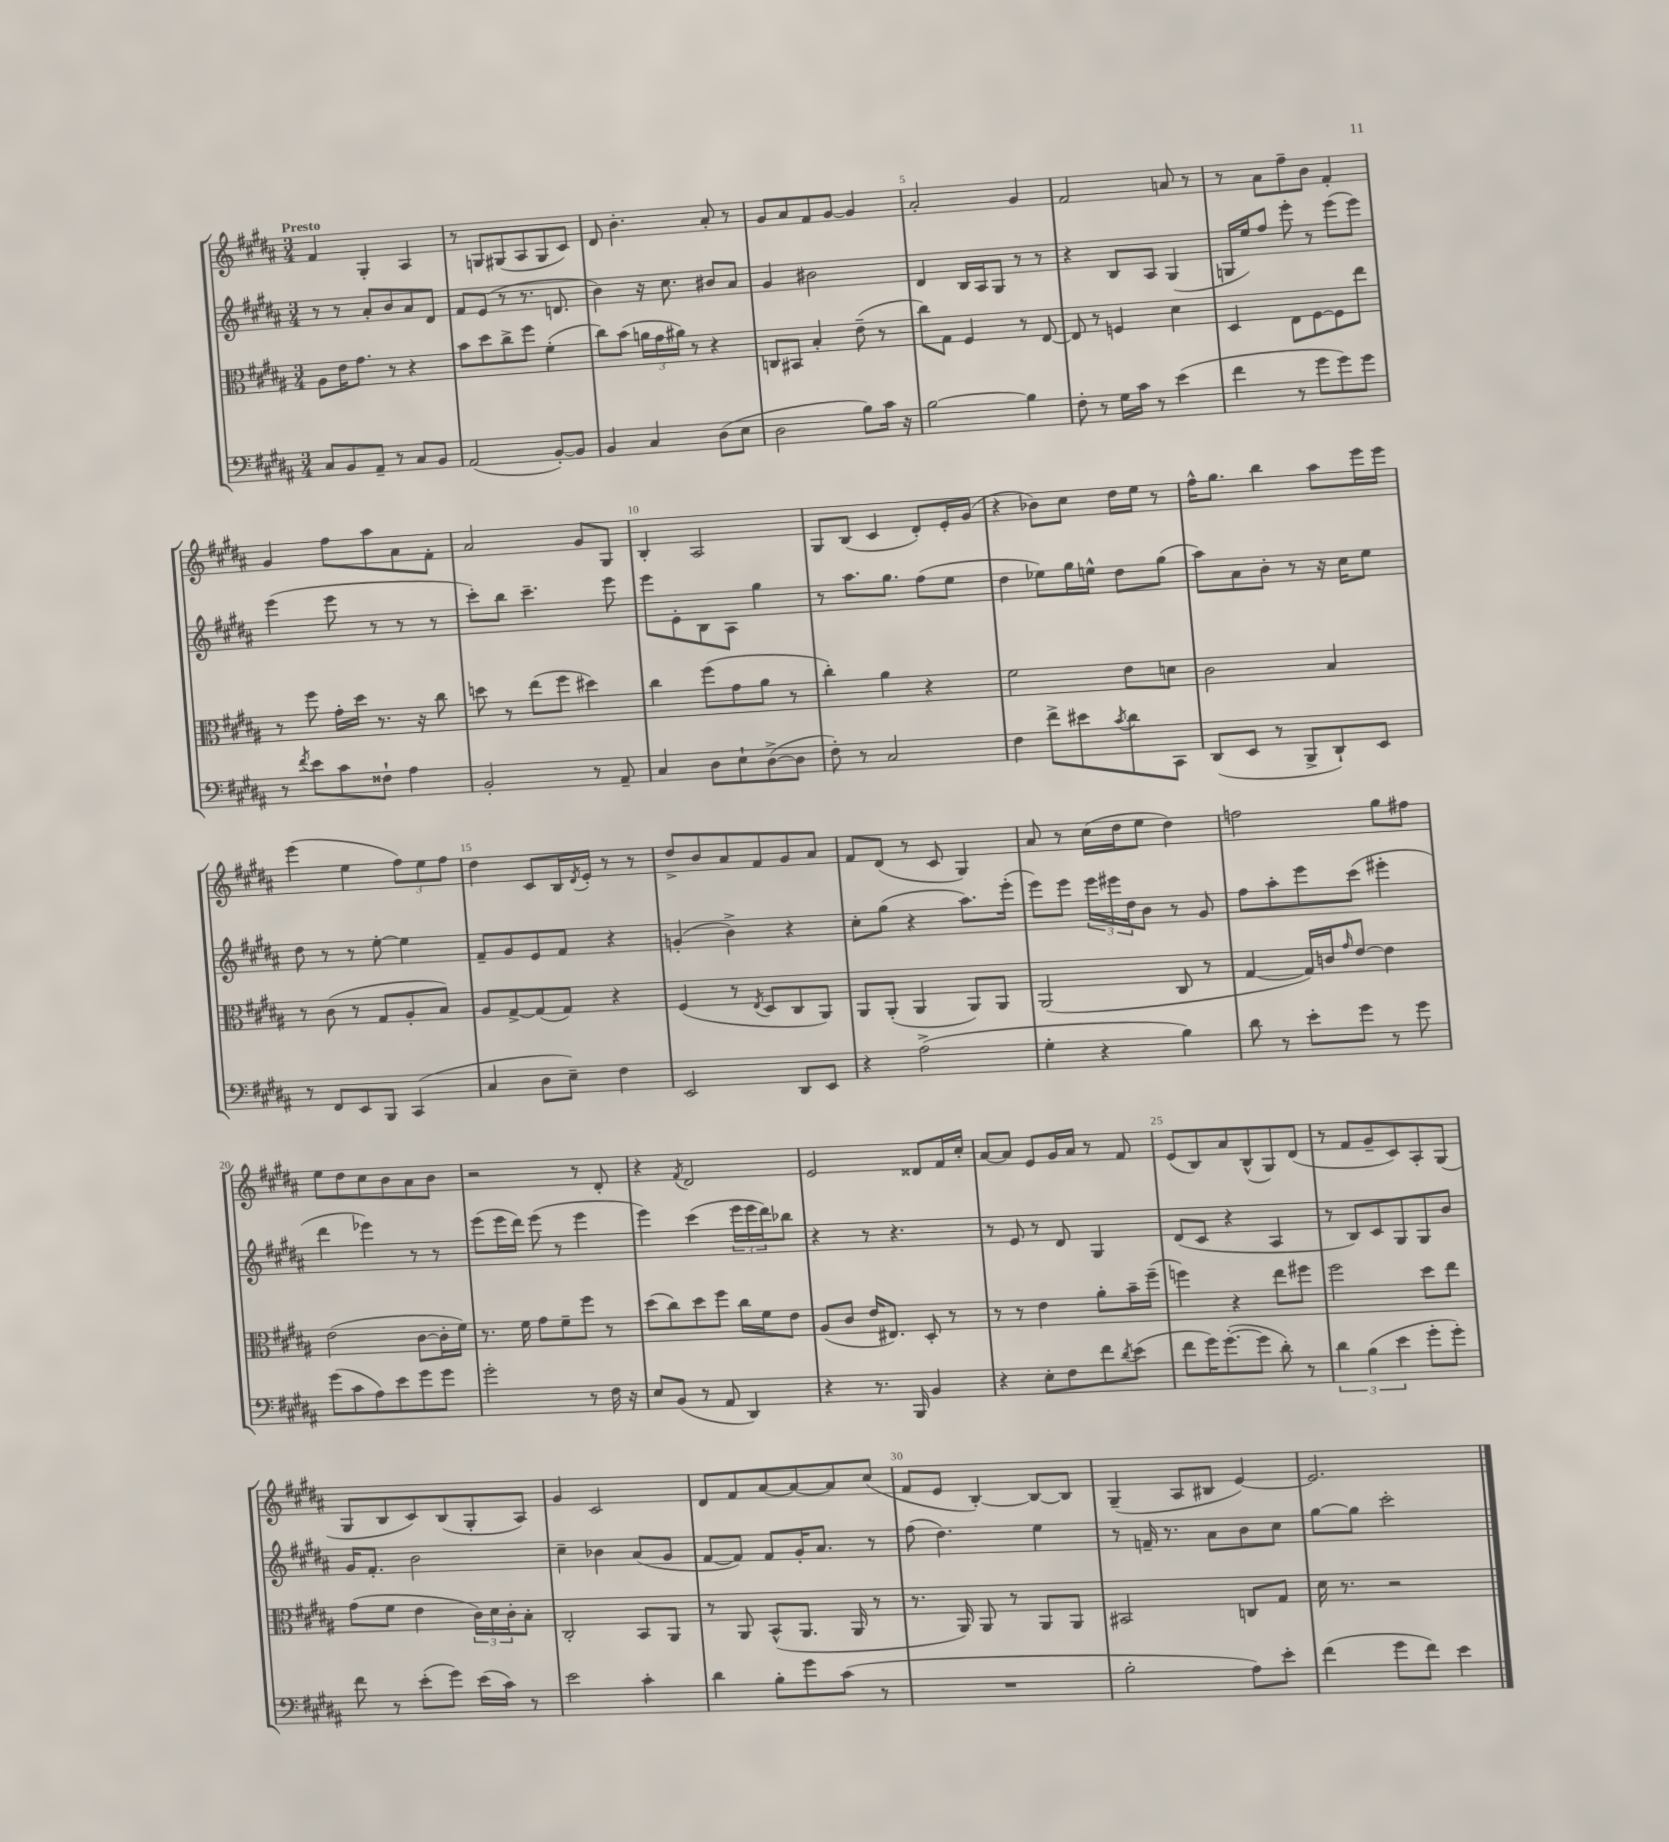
<<
\new StaffGroup <<
\new Staff = "s0" {
    \clef treble \key b \major \numericTimeSignature \time 3/4 \tempo "Presto"
    fis'4 gis4-. ais4 |
    r8 g8 gis8( ais8 gis8 cis'8) |
    dis'8 b'4.-. ais'8-. r8 |
    gis'8 ais'8 fis'8 gis'8~ gis'4 |
    ais'2-. gis'4 |
    fis'2 a'8 r8 |
    r8 ais'8 fis''8-- b'8 fis'4-. |
    gis'4 fis''8 ais''8 ais'8 fis'8-. |
    ais'2 gis'8 gis8 |
    b4-. ais2 |
    gis8 b8( cis'4 dis'8-.) e'16-. gis'16( |
    r4 bes'8) cis''8 dis''16 e''16 r8 |
    fis''16-^ gis''8. b''4 ais''8 e'''16 e'''16 |
    e'''4( e''4 \tuplet 3/2 { fis''8) e''8 fis''8 } |
    dis''4 cis'8 b16 \acciaccatura { dis'8 } e'16-. r8 r8 |
    dis''8-> b'8 ais'8 fis'8 gis'8 ais'8 |
    fis'8 dis'8( r8 cis'8 gis4) |
    ais'8 r8 cis''16( dis''16 e''8 dis''4) |
    f''2 gis''8 fis''8 |
    e''8 dis''8 cis''8 b'8 ais'8 b'8 |
    r2 r8 dis'8-. |
    r4 \acciaccatura { fis'8 } dis'2 |
    e'2 disis'8 fis'16 cis''16-. |
    ais'8~ ais'8 e'8 gis'16 ais'16 r8 fis'8 |
    e'8( b8) ais'8 b8-^( gis8) dis'8( |
    r8 fis'8 gis'8-- cis'8) ais8-. gis8( |
    gis8 b8 cis'8) b8( gis8-. ais8) |
    gis'4 cis'2 |
    dis'8 fis'8 ais'8~ ais'8~ ais'8 cis''8( |
    fis'8 e'8 b4~-.) b8~ b8 |
    gis4--( ais8 bis8 e'4~) |
    e'2. \bar "|." |
}
\new Staff = "s1" {
    \clef treble \key b \major \numericTimeSignature \time 3/4
    r8 r8 ais'8-. b'8 ais'8 dis'8 |
    fis'8 e'8( r8 r8. d'8. |
    b'4) r16 cis''8. bis'8 ais'8 |
    gis'4 bis'2 |
    dis'4 b16 ais16 gis8 r8 r8 |
    r4 b8 ais8 gis4( |
    g16 e''16) fis''8 e'''8-. r8 e'''8( e'''8) |
    e'''4( e'''8 r8 r8 r8 |
    cis'''8-.) b''8 cis'''4.-- e'''8 |
    e'''8 e'8-. b8 ais8 gis''4 |
    r8 ais''8. gis''8. fis''8( e''8 |
    dis''4 ees''8) gis''16 e''16-^ dis''8 gis''8( |
    ais''8) ais'8 b'8-. r8 r16 cis''16 e''8 |
    dis''8 r8 r8 e''8~-. e''4 |
    fis'8-- gis'8 e'8 fis'8 r4 |
    g'4-.( b'4->) r4 |
    cis''8-. gis''8( r4 ais''8.) e'''16-.( |
    e'''8) e'''8 \tuplet 3/2 { e'''16 eis'''16 dis''16 } b'8 r8 gis'8 |
    fis''8 ais''8-. e'''8 cis'''8( eis'''4-. |
    dis'''4 ees'''4) r8 r8 |
    e'''8( e'''16 dis'''16) e'''8( r8 e'''4 |
    e'''4) cis'''4( \tuplet 3/2 { e'''16 e'''16 dis'''16) } bes''8 |
    r4 r8 r4. |
    r8 e'8 r8 dis'8 gis4 |
    dis'8( cis'8 r4 ais4 |
    r8 b8) cis'8 gis8 gis8 b'8 |
    gis'16 fis'8.-. b'2 |
    cis''4-- bes'4 ais'8( gis'8 |
    fis'8~ fis'8) fis'8 gis'16-. ais'8. r8 |
    fis''8( dis''4.) e''4 |
    r8 f'16-- r8. ais'8 b'8 cis''8 |
    gis''8~ gis''8 cis'''2-. \bar "|." |
}
\new Staff = "s2" {
    \clef alto \key b \major \numericTimeSignature \time 3/4
    ais8 e'16 gis'8. r8 r4 |
    b'8 dis''8 cis''8-> fis''8 fis'4-.( |
    cis''8) b'8( \tuplet 3/2 { a'16 gis'16 ais'16) } r8 r4 |
    c8 bis,8 b4-. e'8--( r8 |
    cis''8) gis8 fis4 r8 e8~ |
    e8 r8 f4 dis'4 |
    dis4 e8 fis8~ fis8 e''8 |
    r8 fis''8 gis'16-. dis''16 r8. r16 cis''8 |
    d''8 r8 e''8( fis''8 dis''4) |
    cis''4 fis''8( gis'8 ais'8 r8 |
    cis''4-.) ais'4 r4 |
    fis'2 e'8 d'8 |
    cis'2 b4 |
    r8 cis'8( r8 gis8 ais8-. b8) |
    ais8 gis8~-> gis8( gis8) r4 |
    fis4( r8 \acciaccatura { e8 } dis8 cis8 ais,8) |
    ais,8 ais,8-.( ais,4 ais,8) ais,8 |
    ais,2( cis8 r8 |
    gis4~ gis16) c'16 \grace { gis'16 } e'8~ e'4 |
    e'2( cis'8~ cis'16-. fis'16) |
    r8. fis'16 gis'8 fis'8-- fis''8 r8 |
    dis''8( cis''8) dis''8 fis''8 cis''16 fis'16 e'8 |
    ais8( cis'8 e'16 eis8.) dis8-. r8 |
    r8 r8 e'4 ais'8-. b'16-- fis''16--( |
    f''4) r4 e''8 fis''8 |
    fis''2 dis''8 e''8 |
    gis'8( fis'8 e'4 \tuplet 3/2 { cis'16) dis'16 cis'16-. } b8-. |
    cis2-. b,8 ais,8 |
    r8 ais,8 b,8-^( ais,8. ais,16 r8 |
    r8. ais,16) ais,8 r8 ais,8 ais,8 |
    bis,2 c8 gis8 |
    dis'16 r8. r2 \bar "|." |
}
\new Staff = "s3" {
    \clef bass \key b \major \numericTimeSignature \time 3/4
    cis8 b,8 ais,8-- r8 cis8 b,8 |
    ais,2( b,8~-.) b,8 |
    b,4 cis4 dis8( e8 |
    dis2 b8) cis'16 r16 |
    b2~ b4 |
    fis8-. r8 gis16 cis'16 r8 e'4( |
    fis'4 r8 gis'8 gis'8) gis'8 |
    r8 \acciaccatura { fis'8 } e'8 cis'8 fisis8-! ais4 |
    b,2-. r8 ais,8-- |
    cis4 dis8 e8-! dis8~->( dis8 |
    fis8-.) r8 cis2 |
    fis4 fis'8-> eis'8 \acciaccatura { cis'8 } dis'8 cis,8 |
    dis,8( e,8 r8 b,,8-> dis,8-!) e,8 |
    r8 fis,8 e,8 b,,8 cis,4( |
    cis4 dis8 e8--) fis4 |
    e,2 dis,8 e,8 |
    r4 ais2->( |
    gis4-. r4 b4) |
    dis'8 r8 e'8-. gis'8 r8 gis'8 |
    gis'8( cis'8 ais8) e'8 gis'8 gis'8 |
    gis'2-. r8 fis16 r16 |
    e8 b,8( r8 ais,8 dis,4) |
    r4 r8. b,,16 b,4 |
    r4 e8-. fis8 fis'8 \acciaccatura { dis'8 } e'8( |
    fis'8 gis'16) gis'8.~-.( gis'8 dis'8-.) r8 |
    \tuplet 3/2 { dis'4 b4( e'4 } gis'8-. gis'8-.) |
    fis'8 r8 e'8-.( gis'8) e'16( cis'16) r8 |
    e'2 cis'4-. |
    dis'4 b8-. gis'8 cis'8( r8 |
    R2. |
    b2-. ais8) e'8-. |
    fis'4( gis'8 fis'8) e'4 \bar "|." |
}
>>
>>
\layout { \context { \Score \override BarNumber.break-visibility = ##(#f #t #t) barNumberVisibility = #(every-nth-bar-number-visible 5) } }
